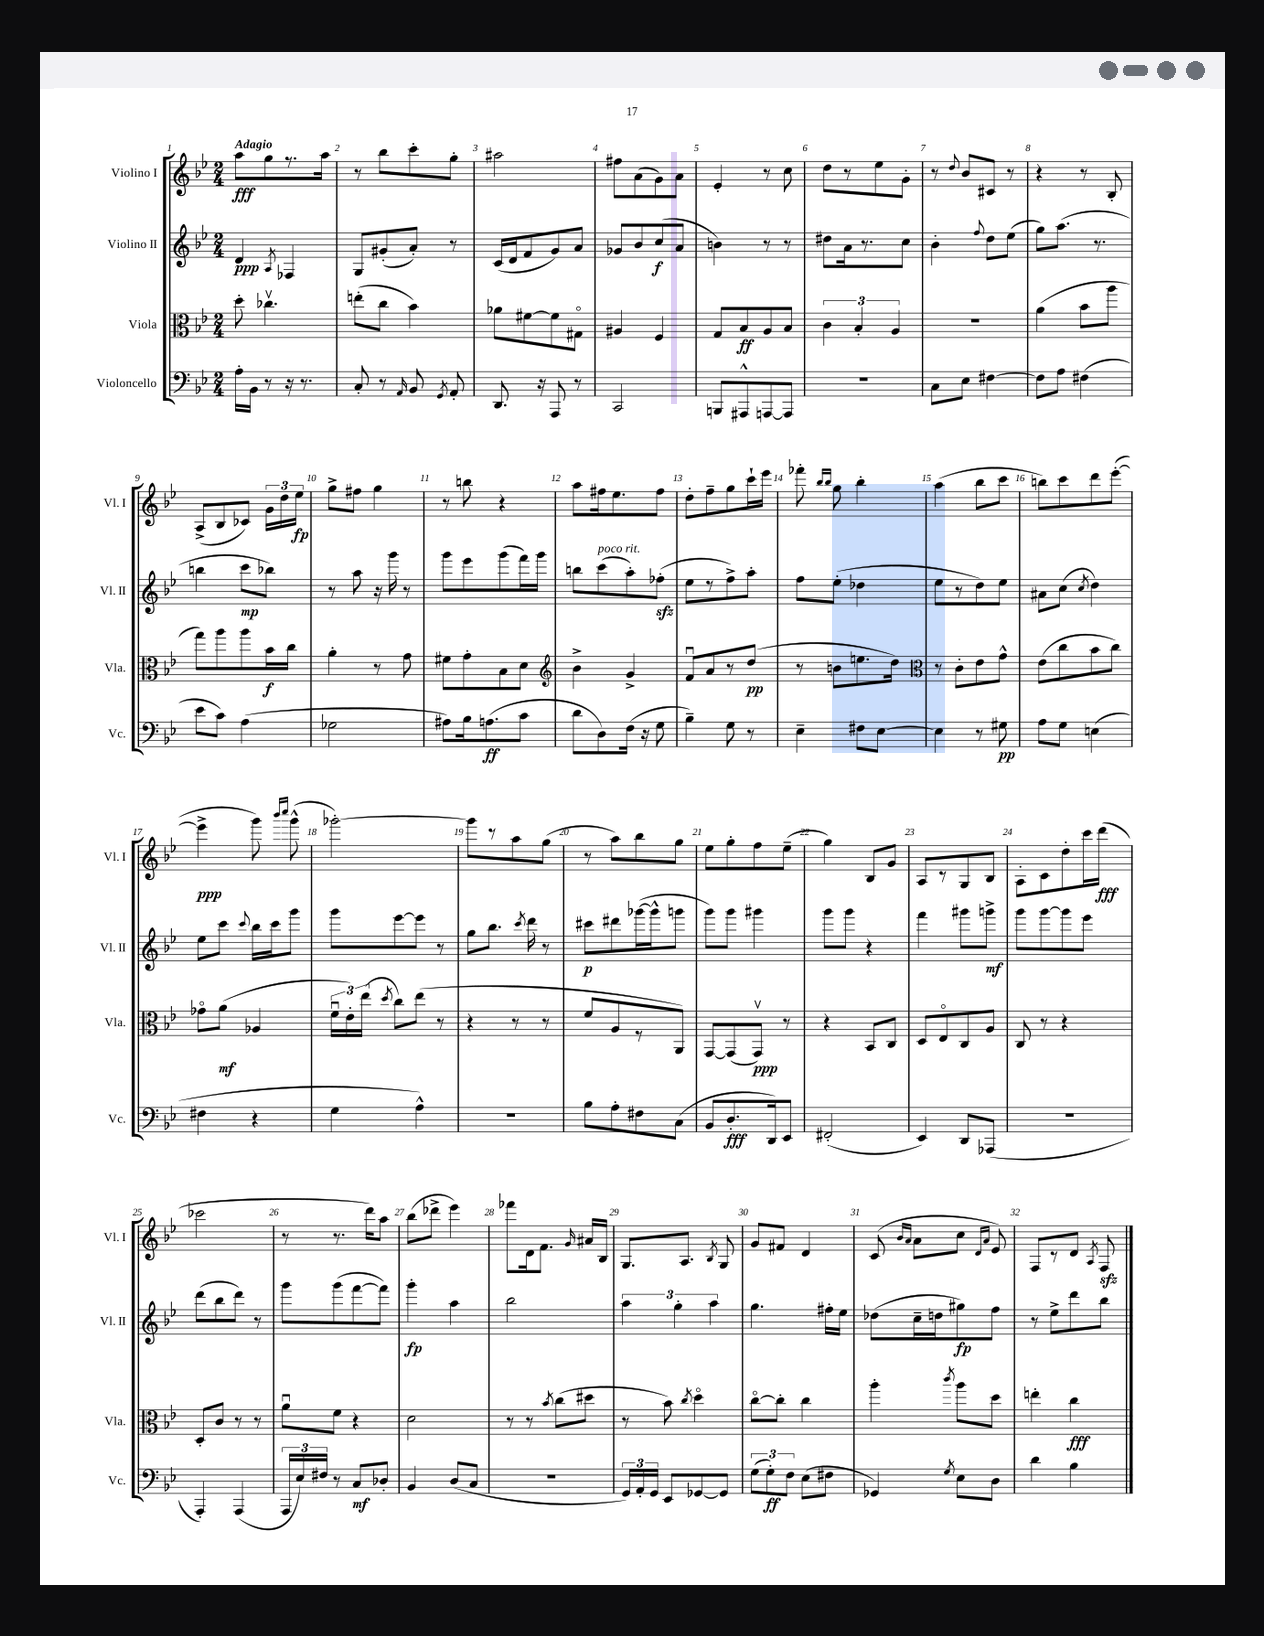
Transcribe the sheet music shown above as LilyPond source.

<<
\new StaffGroup <<
\new Staff = "s0" \with { instrumentName = "Violino I" shortInstrumentName = "Vl. I" } {
    \clef treble \key bes \major \numericTimeSignature \time 2/4 \tempo "Adagio"
    \autoBeamOff a''8[\fff g''8 r8. a''16] |
    r8 bes''8[ c'''8-. g''8]-. |
    ais''2 |
    fis''8[ a'8( g'8) a'8] |
    ees'4-. r8 c''8 |
    d''8[ r8 ees''8 g'8]-. |
    r8 \appoggiatura { d''8 } bes'8[ cis'8] r8 |
    r4 r8 bes8-. |
    a8[->( bes8 ces'8]) \tuplet 3/2 { g'16[ d''16 ees''16]\fp } |
    g''8[-> fis''8] g''4 |
    r8 b''8 r4 |
    a''8[ fis''16 ees''8. fis''8] |
    d''8[-. f''8-- g''8 c'''16-! ees'''16] |
    fes'''8-. \grace { bes''16[ bes''16] } g''8 bes''4-. |
    a''4( bes''8[ c'''8] |
    b''8[) c'''8 d'''8 ees'''8]~-.( |
    ees'''4->\ppp g'''8) \grace { bes'''16[ c''''16] } g'''8-^( |
    ges'''2~-.) |
    ges'''8[ r8 a''8 g''8]( |
    r8 a''8[) bes''8 g''8] |
    ees''8[ g''8-. f''8 ees''8]--( |
    g''4) bes8[ g'8] |
    a8[ r8 g8 bes8] |
    a8[-. c'8 d''8-. c'''16 d'''16]\fff( |
    ces'''2 |
    r8 r8. d'''16[) a''8] |
    bes''8[( des'''8]-> ees'''4) |
    fes'''8[ d'16 f'8.] \grace { g'16 } ais'16[ bes16] |
    g8.[ a8.] \acciaccatura { bes8 } g8 |
    g'8[ fis'8] d'4 |
    c'8( \grace { bes'16[ a'16] } a'8[ c''8] \grace { d'16[ a'16] } ees'8) |
    f8[ r8 d'8] \acciaccatura { a8 } f8\sfz \bar "|." |
}
\new Staff = "s1" \with { instrumentName = "Violino II" shortInstrumentName = "Vl. II" } {
    \clef treble \key bes \major \numericTimeSignature \time 2/4
    \autoBeamOff d'4\ppp \acciaccatura { a8 } fes4 |
    g8[ gis'8-.( a'8]-.) r8 |
    c'16[( d'16 f'8 g'8) a'8] |
    ges'8[ bes'8 c''8\f( a'8] |
    b'4) r8 r8 |
    dis''8[ a'16 r8. c''8] |
    bes'4-. \appoggiatura { f''8 } d''8[ ees''8]( |
    g''8[) a''8.]( r8. |
    b''4 c'''8[\mp bes''8]) |
    r8 a''8 r16 g'''16 r8 |
    g'''8[ ees'''8 g'''8( f'''16) g'''16] |
    b''8[ c'''8^\markup { \italic "poco rit." }( a''8-.) fes''8]-.\sfz( |
    ees''8[ r8 f''8->) a''8]-. |
    f''8[ ees''8]-.( des''4 |
    ees''8[ r8 d''8) ees''8] |
    ais'8[ c''8]( \acciaccatura { c''8 } d''4) |
    ees''8[ c'''8] \appoggiatura { c'''8 } bes''16[ c'''16 g'''8] |
    g'''8[ ees'''8~ ees'''8] r8 |
    g''8[ bes''8.] \acciaccatura { c'''8 } d'''16 r8 |
    cis'''8[\p dis'''8 ges'''16~( ges'''16-^ g'''8] |
    g'''8[) g'''8] gis'''4 |
    g'''8[ g'''8] r4 |
    f'''4 gis'''8[ g'''8]->\mf |
    g'''8[ g'''8~ g'''8 ees'''8] |
    d'''8[( bes''8 d'''8]) r8 |
    g'''8[ g'''8( f'''8~ f'''8]) |
    g'''4-.\fp a''4 |
    bes''2 |
    \tuplet 3/2 { a''4 g''4-. a''4 } |
    g''4. fis''16[-. ees''16] |
    des''8[( c''16-- d''16 gis''8\fp) f''8] |
    r8 ees''8[-> d'''8 bes''8] \bar "|." |
}
\new Staff = "s2" \with { instrumentName = "Viola" shortInstrumentName = "Vla." } {
    \clef alto \key bes \major \numericTimeSignature \time 2/4
    \autoBeamOff d''8-. ces''4.\upbow |
    e''8[-.( c''8] bes'4) |
    aes'8[ fis'8~ fis'8 gis8]\flageolet |
    ais4 f4 |
    g8[ bes8\ff a8 bes8] |
    \tuplet 3/2 { c'4 bes4-. a4 } |
    r2 |
    a'4( bes'8[ a''8] |
    g''8[) a''8 a''8 bes'16\f c''16] |
    a'4-. r8 g'8 |
    fis'8[ g'8-. bes8 d'8] |
    \clef treble bes'4-> g'4-> |
    f'8[\downbow a'8 r8 d''8]\pp( |
    r8 b'8[ e''8. d''16]) |
    \clef alto r8 c'8[-. ees'8 g'8]-^ |
    ees'8[( c''8 bes'8 c''8]) |
    ges'8[\flageolet a'8]\mf( aes4 |
    \tuplet 3/2 { f'16[\downbow ees'16-.) ees''16]( } \acciaccatura { d''8 } c''8[) ees''8]( r8 |
    r4 r8 r8 |
    f'8[ a8 r8 a,8]) |
    g,8[~ g,8( g,8]\upbow\ppp) r8 |
    r4 bes,8[ c8] |
    d8[ ees8\flageolet c8 a8] |
    c8 r8 r4 |
    d8[-. c'8] r8 r8 |
    a'8[\downbow f'8] r4 |
    d'2 |
    r8 r8 \acciaccatura { bes'8 } c''8[( dis''8] |
    r8 bes'8) \acciaccatura { c''8 } d''4\flageolet |
    c''8[~\flageolet c''8]-. c''4 |
    a''4-. \acciaccatura { c'''8 } a''8[ d''8] |
    e''4-. c''4\fff \bar "|." |
}
\new Staff = "s3" \with { instrumentName = "Violoncello" shortInstrumentName = "Vc." } {
    \clef bass \key bes \major \numericTimeSignature \time 2/4
    \autoBeamOff a16[-. bes,16] r8 r16 r8. |
    c8-. r8 \grace { a,16 } bes,8 \acciaccatura { g,8 } a,8-. |
    d,8. r16 a,,8 r8 |
    c,2 |
    b,,8[ ais,,8-^ a,,8~ a,,8] |
    R2 |
    c8[ ees8] fis4~ |
    fis8[ a8] fis4( |
    ees'8[ c'8]) a4( |
    ges2 |
    ais8[) bes16 a8.\ff( c'8] |
    d'8[ d8) f16]( r16 g8 |
    bes4--) g8 r8 |
    ees4-- fis8[ ees8]~ |
    ees4 r8 gis8\pp |
    a8[ g8] e4( |
    fis4 r4 |
    g4 a4-^) |
    R2 |
    bes8[ a8-. fis8 c8]( |
    bes,8[ d8.-.\fff d,16) ees,8] |
    fis,2-.( |
    ees,4) d,8[ aes,,8]( |
    r2 |
    a,,4-.) a,,4( |
    \tuplet 3/2 { a,,16[ ees16) fis16] } r8 c8[\mf des8]-. |
    bes,4 d8[( c8] |
    R2 |
    \tuplet 3/2 { g,16[) a,16-. g,16] } ees,8[ ges,8~ ges,8] |
    \tuplet 3/2 { g8[( g8-.\ff) f8] } ees8[( fis8] |
    ges,4) \acciaccatura { g8 } ees8[ d8] |
    d'4 bes4 \bar "|." |
}
>>
>>
\layout { \context { \Score \override BarNumber.break-visibility = ##(#f #t #t) barNumberVisibility = #all-bar-numbers-visible } }
